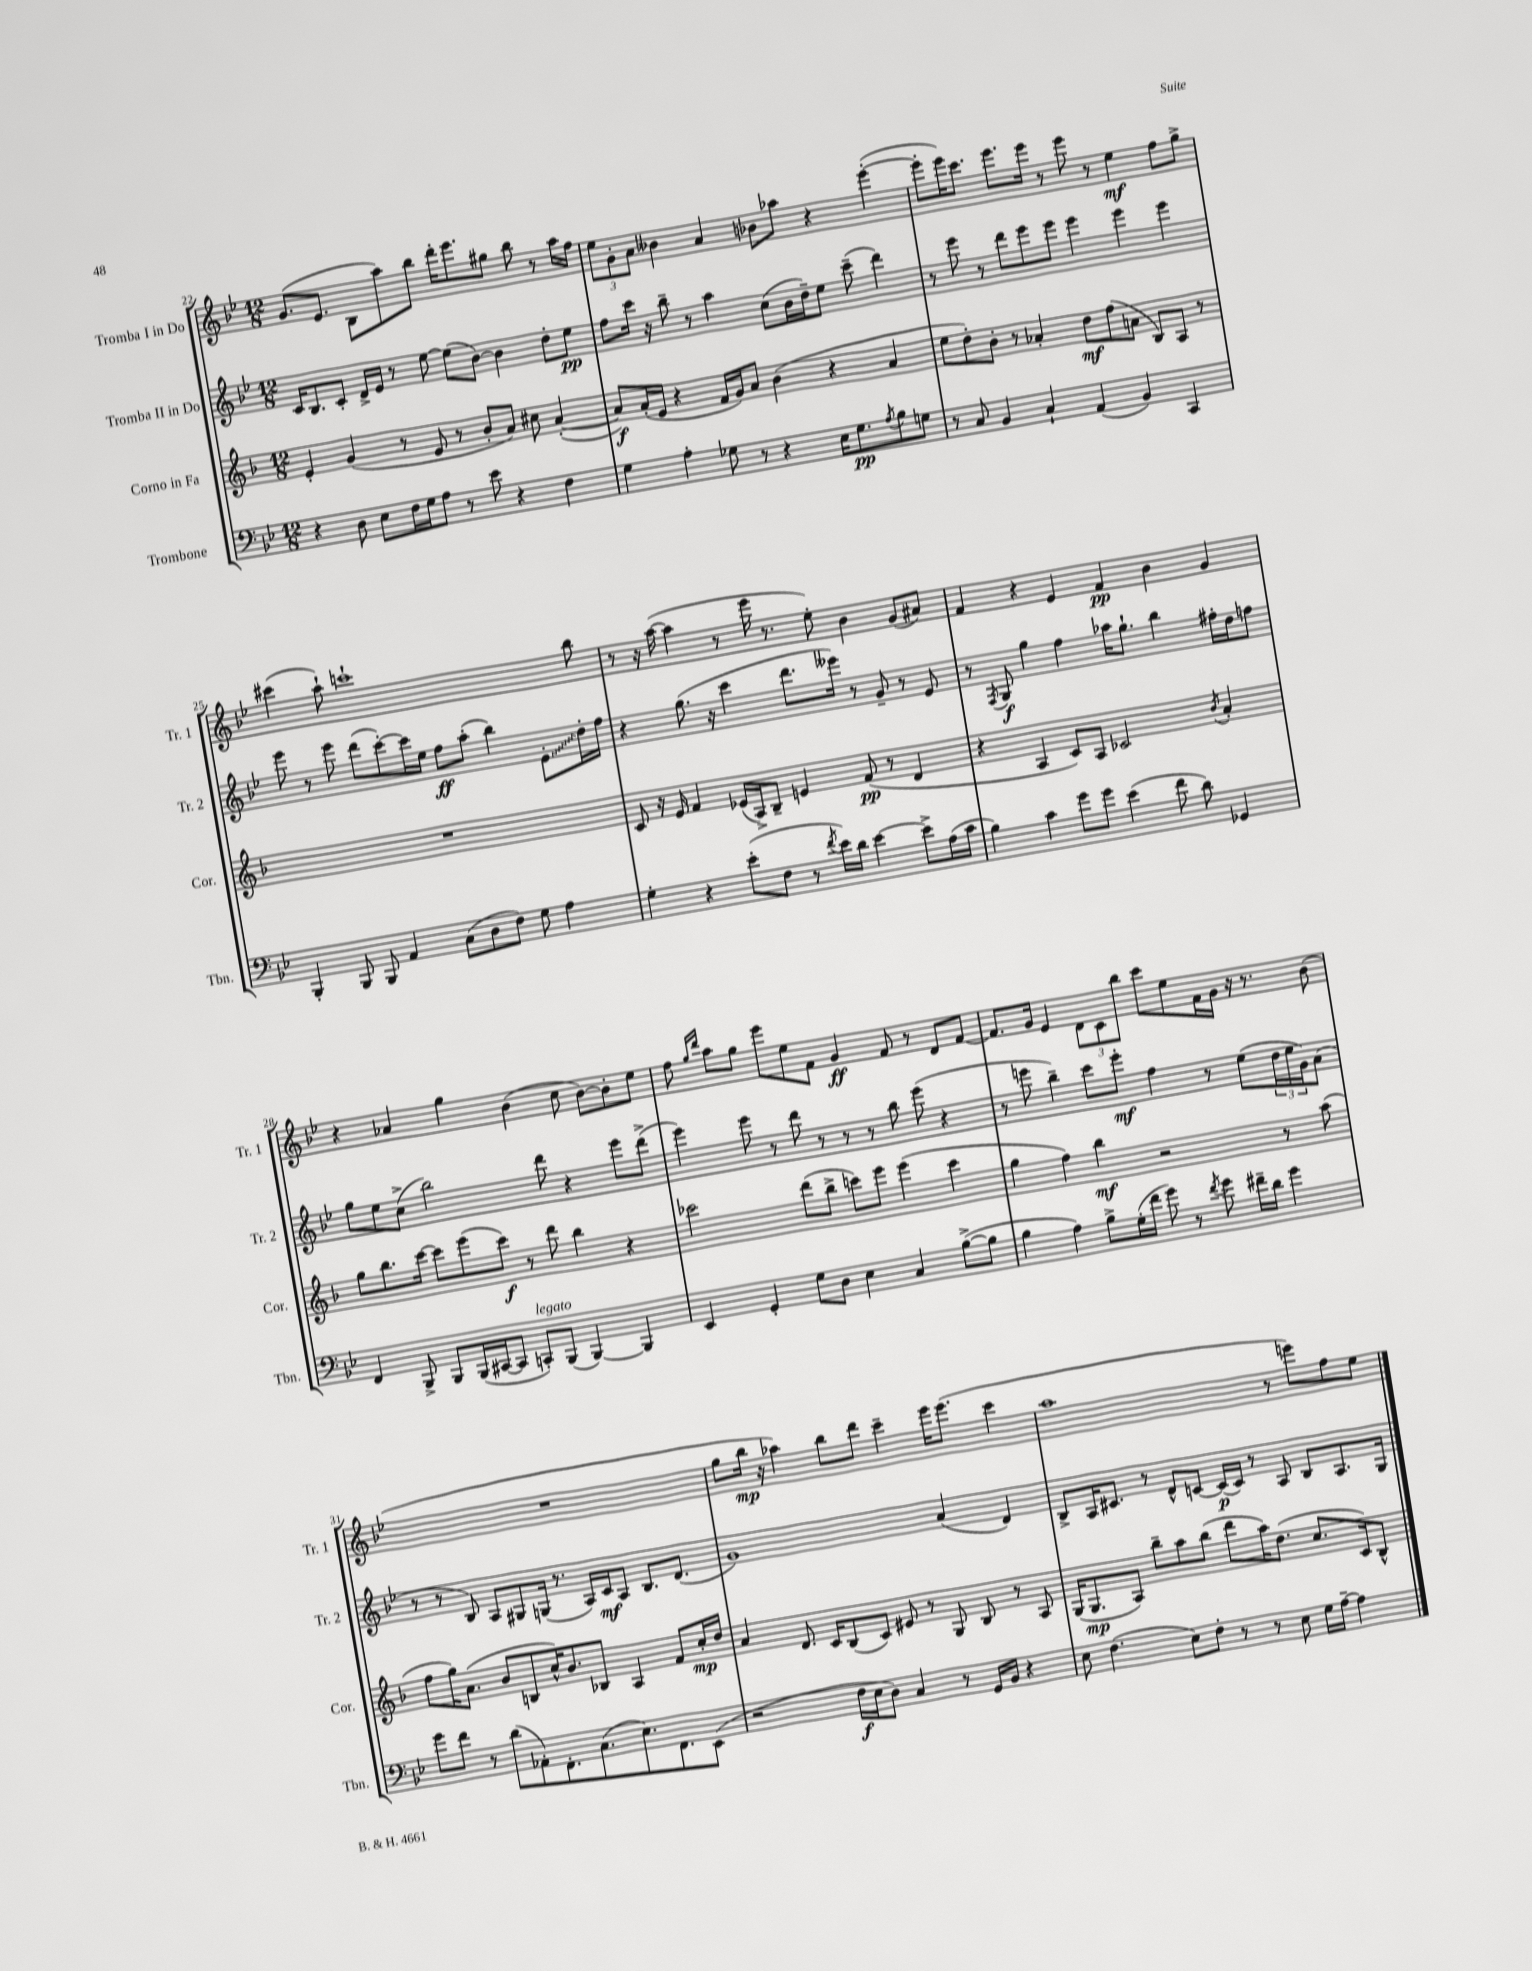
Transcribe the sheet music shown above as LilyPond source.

<<
\new StaffGroup <<
\new Staff = "s0" \with { instrumentName = "Tromba I in Do" shortInstrumentName = "Tr. 1" } {
    \clef treble \key bes \major \numericTimeSignature \time 12/8
    g'8.( ees'8. bes8 a''8) bes''8 d'''16-. ees'''8. gis''8 bes''8 r8 a''16 f''16 |
    \tuplet 3/2 { ees''8 g'8-. a'8 } beses'4 a'4 bes'8 aes''8 r4 ees'''4~-.( |
    ees'''8-. ees'''16) c'''8. ees'''8. ees'''16 r8 ees'''8 r8 ees''4\mf f''8 g''8-> |
    cis'''4( a''8-!) c'''1-! bes''8 |
    r8 r16 a''16~( a''4 r8 ees'''16 r8. ees''8-.) bes'4 g'8( ais'8) |
    f'4 r4 ees'4 f'4\pp bes'4 g'4 |
    r4 aes'4 g''4 bes'4( c''8 bes'8~) bes'8-. ees''8 |
    f''8 \grace { g''16 d'''16 } a''8 g''8 ees'''8 ees''8 f'8 g'4\ff f'8 r8 d'8 f'8~ |
    f'8. g'16 ees'4 \tuplet 3/2 { d'8 c'8 bes''8 } c'''8 ees''8 f'16 g'16 r16 r8. bes'8( |
    R1. |
    g''8 bes''16\mp r16 aes''4) bes''8 d'''8 c'''4-- ees'''16 ees'''8.( c'''4 |
    a''1 r8 e'''8) f''8 ees''8 \bar "|." |
}
\new Staff = "s1" \with { instrumentName = "Tromba II in Do" shortInstrumentName = "Tr. 2" } {
    \clef treble \key bes \major \numericTimeSignature \time 12/8
    c'16 bes8. c'8-. d'16-> ees'16 r8 ees''8~ ees''8( bes'8~) bes'4 d''8-. ees''8\pp |
    f''8 c'''16 r16 bes''8-- r8 a''4 c''8( bes'16 d''16--) ees''8 c'''8--( d'''4) |
    r8 ees'''8 r8 d'''8 ees'''8 ees'''8 ees'''4 ees'''4 ees'''4 |
    ees'''8 r8 ees'''8 d'''8( c'''8~-.) c'''16 ees''16 f''8\ff a''8-.( bes''4) \once \override Glissando.style = #'zigzag ees'8-.\glissando d''16-. f''16 |
    r4 g''8.( r16 c'''4 d'''8. eeses'''16) r8 g'8-- r8 ees'8 |
    r8 \acciaccatura { f8 } g8\f g''4 f''4 aes''16 g''8.-! bes''4 fis''16-. d''16 f''8 |
    g''8 ees''8 c''8->( bes''2) d'''8 r4 ees'''8 d'''8->( |
    ees'''4) ees'''8 r8 d'''8 r8 r8 r8 bes''8 ees'''8( r4 |
    r8 e'''8 bes''4--) c'''8 e'''8-.\mf f''4 r8 ees''8( \tuplet 3/2 { d''16 ees''16 g'16) } a'8( |
    r8 r8 bes8) a8 gis8 g16( r8. a16) c'16\mf a8 bes8. d'8.( |
    g'1) a'4( d'4) |
    bes8-> a16 cis'8. r8 d'8-^ c'8~ c'16\p( c'16) r8 a8 bes8 a8. g16 \bar "|." |
}
\new Staff = "s2" \with { instrumentName = "Corno in Fa" shortInstrumentName = "Cor." } {
    \clef treble \key f \major \numericTimeSignature \time 12/8
    e'4-. g'4( r8 e'8 r8 bes'8-. a'8) cis''8 a'4~-.( |
    a'8\f) a'16-.( e'16 r4 f'16 g'16) a'8 bes'4( r4 a'4 |
    e''8 d''8-.) bes'8-. r8 aes'4-. d''8\mf f''8( a'8 bes8) a8 r8 |
    R1. |
    c'8 r16 e'16 f'4 ees'16( a16->) bes8-- e'4 f'8\pp( r8 d'4 |
    r4 a4 c'8) a8 ces'2 \acciaccatura { bes'8 } a'4-. |
    g''8 bes''8. c'''16~ c'''8 e'''8( c'''8\f) r8 d'''8 bes''4 r4 |
    ces'''2 d'''8( bes''8-> c'''8) e'''8 e'''4( c'''4 |
    g''4 f''4) bes''4\mf r2 r8 a''8( |
    f''8 g''16) a'8.( bes'8 b8 c''16-^) bes'8. bes8 a4 f'8 c''16-.\mp d''16 |
    a'4 d'8. c'16 bes8( c'8) eis'8 r8 g8 bes8 r8 a8 |
    g16( g8.\mp a8) bes''8-- a''8 bes''8( d'''8 a''16) d''8.( c''8. c'16) bes8-^ \bar "|." |
}
\new Staff = "s3" \with { instrumentName = "Trombone" shortInstrumentName = "Tbn." } {
    \clef bass \key bes \major \numericTimeSignature \time 12/8
    r4 d8 ees8 f16 g16 a8 r8 ees'8 r4 f4 |
    g4 a4-. ges8 r8 r4 ees16 ges8.\pp \acciaccatura { a8 } bes8 g8 |
    r8 c8 bes,4 c4-! a,4( bes,4) c,4 |
    bes,,4-. bes,,8 bes,,8 a,4 c8( d8 f8) g8 a4 |
    g4-. r4 ees'8-.( f8 r8 \acciaccatura { f'8 } ees'16) d'16 ees'4~ ees'8-> a16( c'16 |
    bes4) c'4 g'8 g'8 ees'4( f'8 d'8) ges,4 |
    f,4 bes,,8-> bes,,8 bes,,16( cis,16~ cis,8 c,8-.^\markup { \italic "legato" }) bes,,8( bes,,4~) bes,,4 |
    ees,4 g,4-. g8 d8 ees4 c4 bes8~->( bes8 |
    bes4 a4) bes8-> g16-.( f'16 g'8) r8 \acciaccatura { f'8 } g'8 fis'16-- d'16 g'4 |
    g'8 f'8 r8 d'8( aes,8-.) f,8.-. c8.( ees8.) f,8. ees,8( |
    r2 f16\f ees16 d8) c4 r8 g,16 bes,16 r4 |
    ees8 f4.( ees8) f8-. r8 r8 ees8 g16 a16~-- a4 \bar "|." |
}
>>
>>
\layout { \context { \Score currentBarNumber = #22 } }
